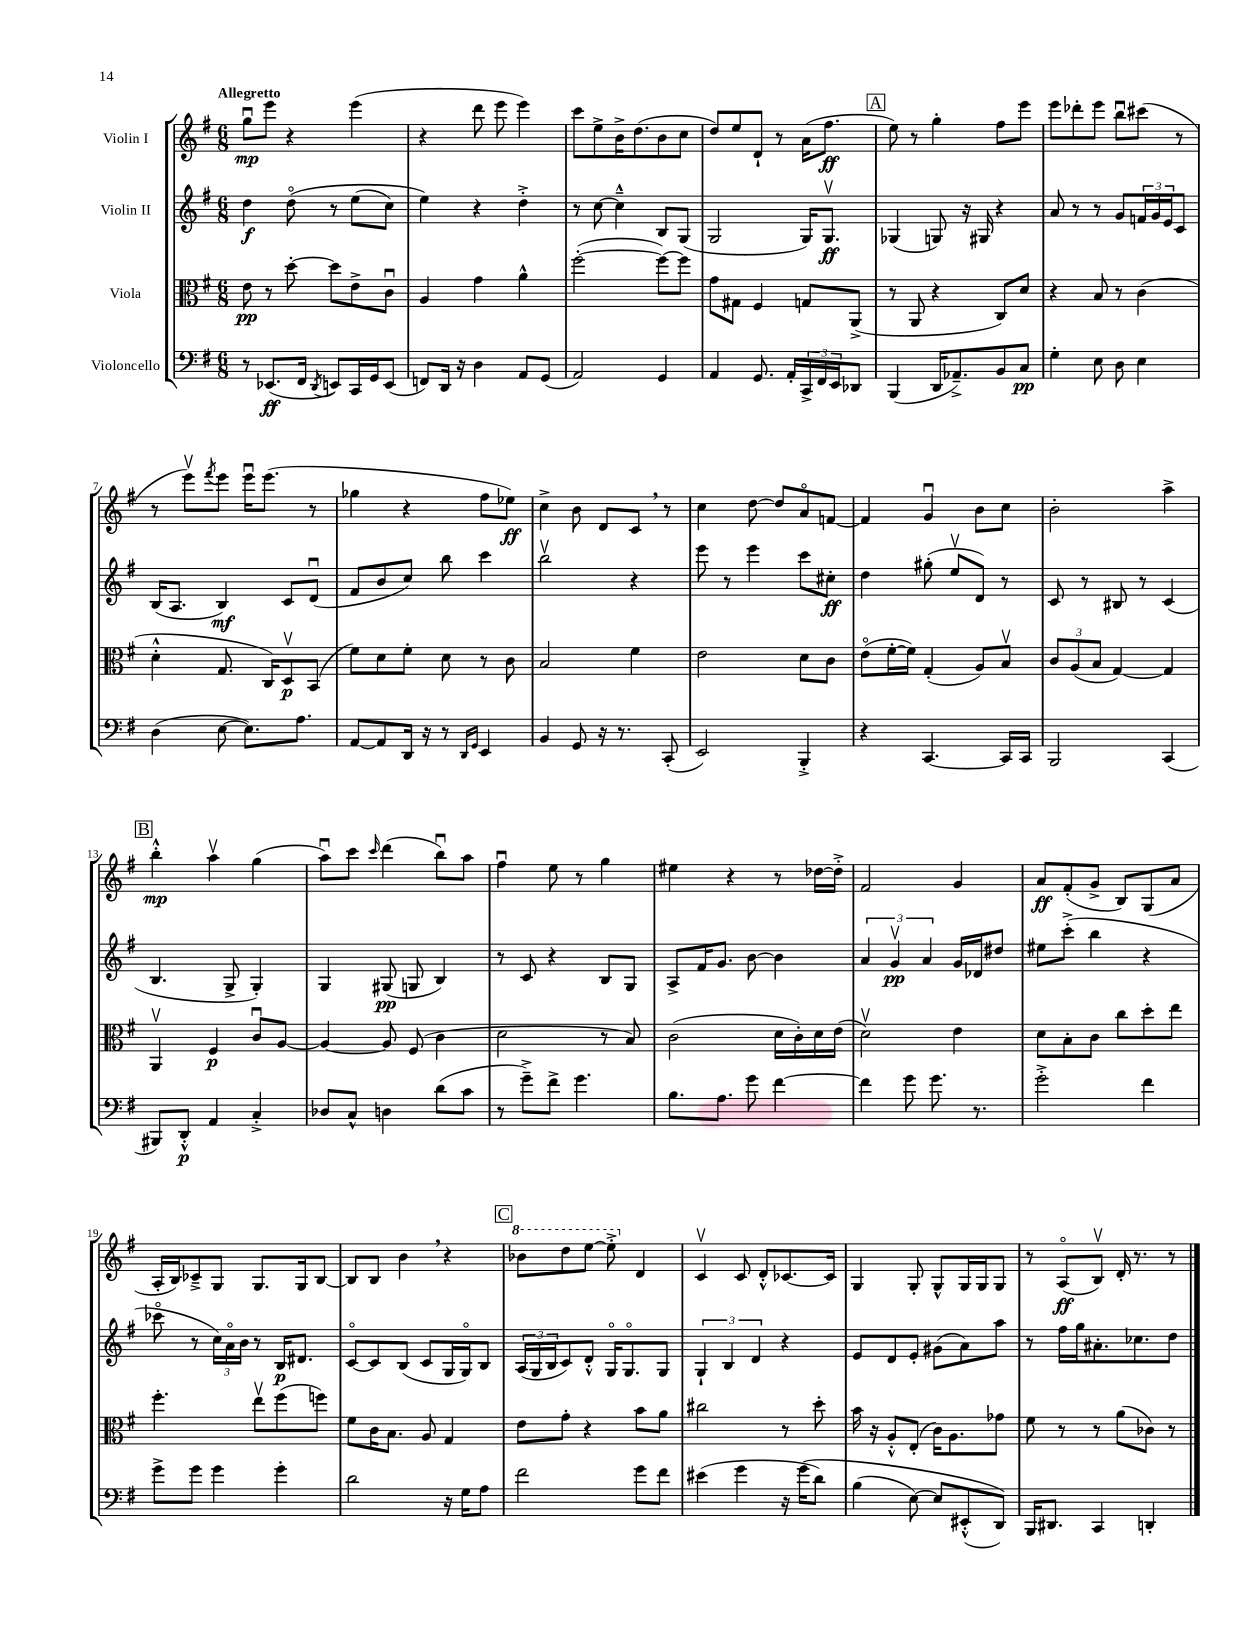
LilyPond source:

<<
\new StaffGroup <<
\new Staff = "s0" \with { instrumentName = "Violin I" } {
    \clef treble \key g \major \numericTimeSignature \time 6/8 \tempo "Allegretto"
    g''8\downbow\mp e'''8 r4 e'''4( |
    r4 d'''8 e'''8 e'''4) |
    c'''8 e''8-> b'16-> d''8.( b'8 c''8 |
    d''8) e''8 d'8-! r8 a'16( fis''8.\ff |
    \mark \markup { \box "A" } e''8) r8 g''4-. fis''8 e'''8 |
    e'''8 des'''8-. e'''8 b''8\downbow cis'''8( r8 |
    r8 e'''8\upbow) \acciaccatura { fis'''8 } e'''8 e'''16\downbow e'''8.( r8 |
    ges''4 r4 fis''8 ees''8\ff) |
    c''4-> b'8 d'8 c'8 \breathe r8 |
    c''4 d''8~ d''8 a'8\flageolet f'8~ |
    f'4 g'4\downbow b'8 c''8 |
    b'2-. a''4-> |
    \mark \markup { \box "B" } b''4-.-^\mp a''4\upbow g''4( |
    a''8\downbow) c'''8 \grace { c'''16 } d'''4( b''8\downbow) a''8 |
    fis''4\downbow e''8 r8 g''4 |
    eis''4 r4 r8 des''16~ des''16-.-> |
    fis'2 g'4 |
    a'8\ff fis'8-.( g'8-> b8) g8( a'8 |
    a16-. b16) ces'8---> g8 g8. g16 b8~ |
    b8 b8 b'4 \breathe r4 |
    \mark \markup { \box "C" } \ottava #1 bes''8 d'''8 e'''8~ e'''8-.-> \ottava #0 d'4 |
    c'4\upbow c'8 d'8-.-^ ces'8.~ ces'16 |
    g4 g8-. g8-^ g16 g16 g8 |
    r8 a8\flageolet\ff( b8\upbow) d'16-. r8. r8 \bar "|." |
}
\new Staff = "s1" \with { instrumentName = "Violin II" } {
    \clef treble \key g \major \numericTimeSignature \time 6/8
    d''4\f d''8\flageolet\( r8 e''8( c''8) |
    e''4\) r4 d''4-.-> |
    r8 c''8~ c''4---^ b8 g8( |
    g2 g16) g8.\upbow\ff |
    \mark \markup { \box "A" } ges4( g8) r16 gis16 r4 |
    a'8 r8 r8 g'8 \tuplet 3/2 { f'16 g'16 e'16 } c'8 |
    b16( a8. b4\mf) c'8 d'8\downbow( |
    fis'8 b'8 c''8) b''8 c'''4 |
    b''2\upbow r4 |
    e'''8 r8 e'''4 c'''8 cis''8-.\ff |
    d''4 gis''8-.( e''8\upbow d'8) r8 |
    c'8 r8 bis8 r8 c'4( |
    \mark \markup { \box "B" } b4. g8-> g4-.) |
    g4 gis8\pp( g8 b4) |
    r8 c'8 r4 b8 g8 |
    a8-> fis'16 g'8. b'8~ b'4 |
    \tuplet 3/2 { a'4 g'4\upbow\pp a'4 } g'16 des'16 dis''8 |
    eis''8 c'''8-.->( b''4 r4 |
    ces'''8\flageolet r8 \tuplet 3/2 { c''16) a'16\flageolet b'16 } r8 b16\p dis'8. |
    c'8~\flageolet c'8 b8( c'8 g16 g16\flageolet) b8 |
    \mark \markup { \box "C" } \tuplet 3/2 { a16( g16 b16 } c'8) d'8-.-^ g16\flageolet g8.\flageolet g8 |
    \tuplet 3/2 { g4-! b4 d'4 } r4 |
    e'8 d'8 e'8-. gis'8( a'8) a''8 |
    r8 fis''16 g''16 ais'8.-. ces''8. d''8 \bar "|." |
}
\new Staff = "s2" \with { instrumentName = "Viola" } {
    \clef alto \key g \major \numericTimeSignature \time 6/8
    e'8\pp r8 d''8~-. d''8 e'8-> c'8\downbow |
    a4 g'4 a'4-^ |
    fis''2~-.( fis''8~) fis''8 |
    g'8 gis8 fis4 g8 a,8->( |
    \mark \markup { \box "A" } r8 a,8 r4 c8) d'8 |
    r4 b8 r8 c'4( |
    d'4-.-^ g8. c16) d8\upbow\p b,8( |
    fis'8) d'8 fis'8-. d'8 r8 c'8 |
    b2 fis'4 |
    e'2 d'8 c'8 |
    e'8\flageolet( fis'16~-. fis'16) g4-.( a8) b8\upbow |
    \tuplet 3/2 { c'8 a8( b8 } g4~) g4 |
    \mark \markup { \box "B" } a,4\upbow fis4\p c'8\downbow a8~ |
    a4~ a8 fis8( c'4 |
    d'2 r8 b8) |
    c'2( d'16 c'16-.) d'16 e'16( |
    d'2\upbow) e'4 |
    d'8 b8-. c'8 c''8 d''8-. e''8 |
    fis''4.-. e''8\upbow fis''8( f''8) |
    fis'8 c'16 b8. a8 g4 |
    \mark \markup { \box "C" } e'8 g'8-. r4 b'8 a'8 |
    cis''2 r8 d''8-. |
    b'16 r16 a8-.-^ e8-.( c'16) a8. ges'8 |
    fis'8 r8 r8 a'8( ces'8) r8 \bar "|." |
}
\new Staff = "s3" \with { instrumentName = "Violoncello" } {
    \clef bass \key g \major \numericTimeSignature \time 6/8
    r8 ees,8.\ff( fis,16 \acciaccatura { d,8 } e,8) c,16 g,16 e,8( |
    f,8) d,16 r16 d4 a,8 g,8( |
    a,2) g,4 |
    a,4 g,8. a,16-. \tuplet 3/2 { c,16-> fis,16 e,16 } des,8 |
    \mark \markup { \box "A" } b,,4( d,16 aes,8.--->) b,8 c8\pp |
    g4-. e8 d8 e4 |
    d4( e8~ e8.) a8. |
    a,8~ a,8 d,16 r16 r8 \grace { d,16 g,16 } e,4 |
    b,4 g,8 r16 r8. c,8-.( |
    e,2) b,,4-.-> |
    r4 c,4.~ c,16 c,16 |
    b,,2 c,4( |
    \mark \markup { \box "B" } bis,,8) d,8-.-^\p a,4 c4-.-> |
    des8 c8-^ d4 d'8( c'8 |
    r8 g'8--->) fis'8-> g'4. |
    b8. a8. g'8 fis'4~ |
    fis'4 g'8 g'8. r8. |
    g'2-.-> fis'4 |
    g'8-> g'8 g'4 g'4-. |
    d'2 r16 g16 a8 |
    \mark \markup { \box "C" } fis'2 g'8 fis'8 |
    eis'4( g'4 r16 g'16\( d'8) |
    b4( e8~) e8 eis,8-.-^( d,8)\) |
    b,,16 dis,8. c,4 d,4-. \bar "|." |
}
>>
>>
